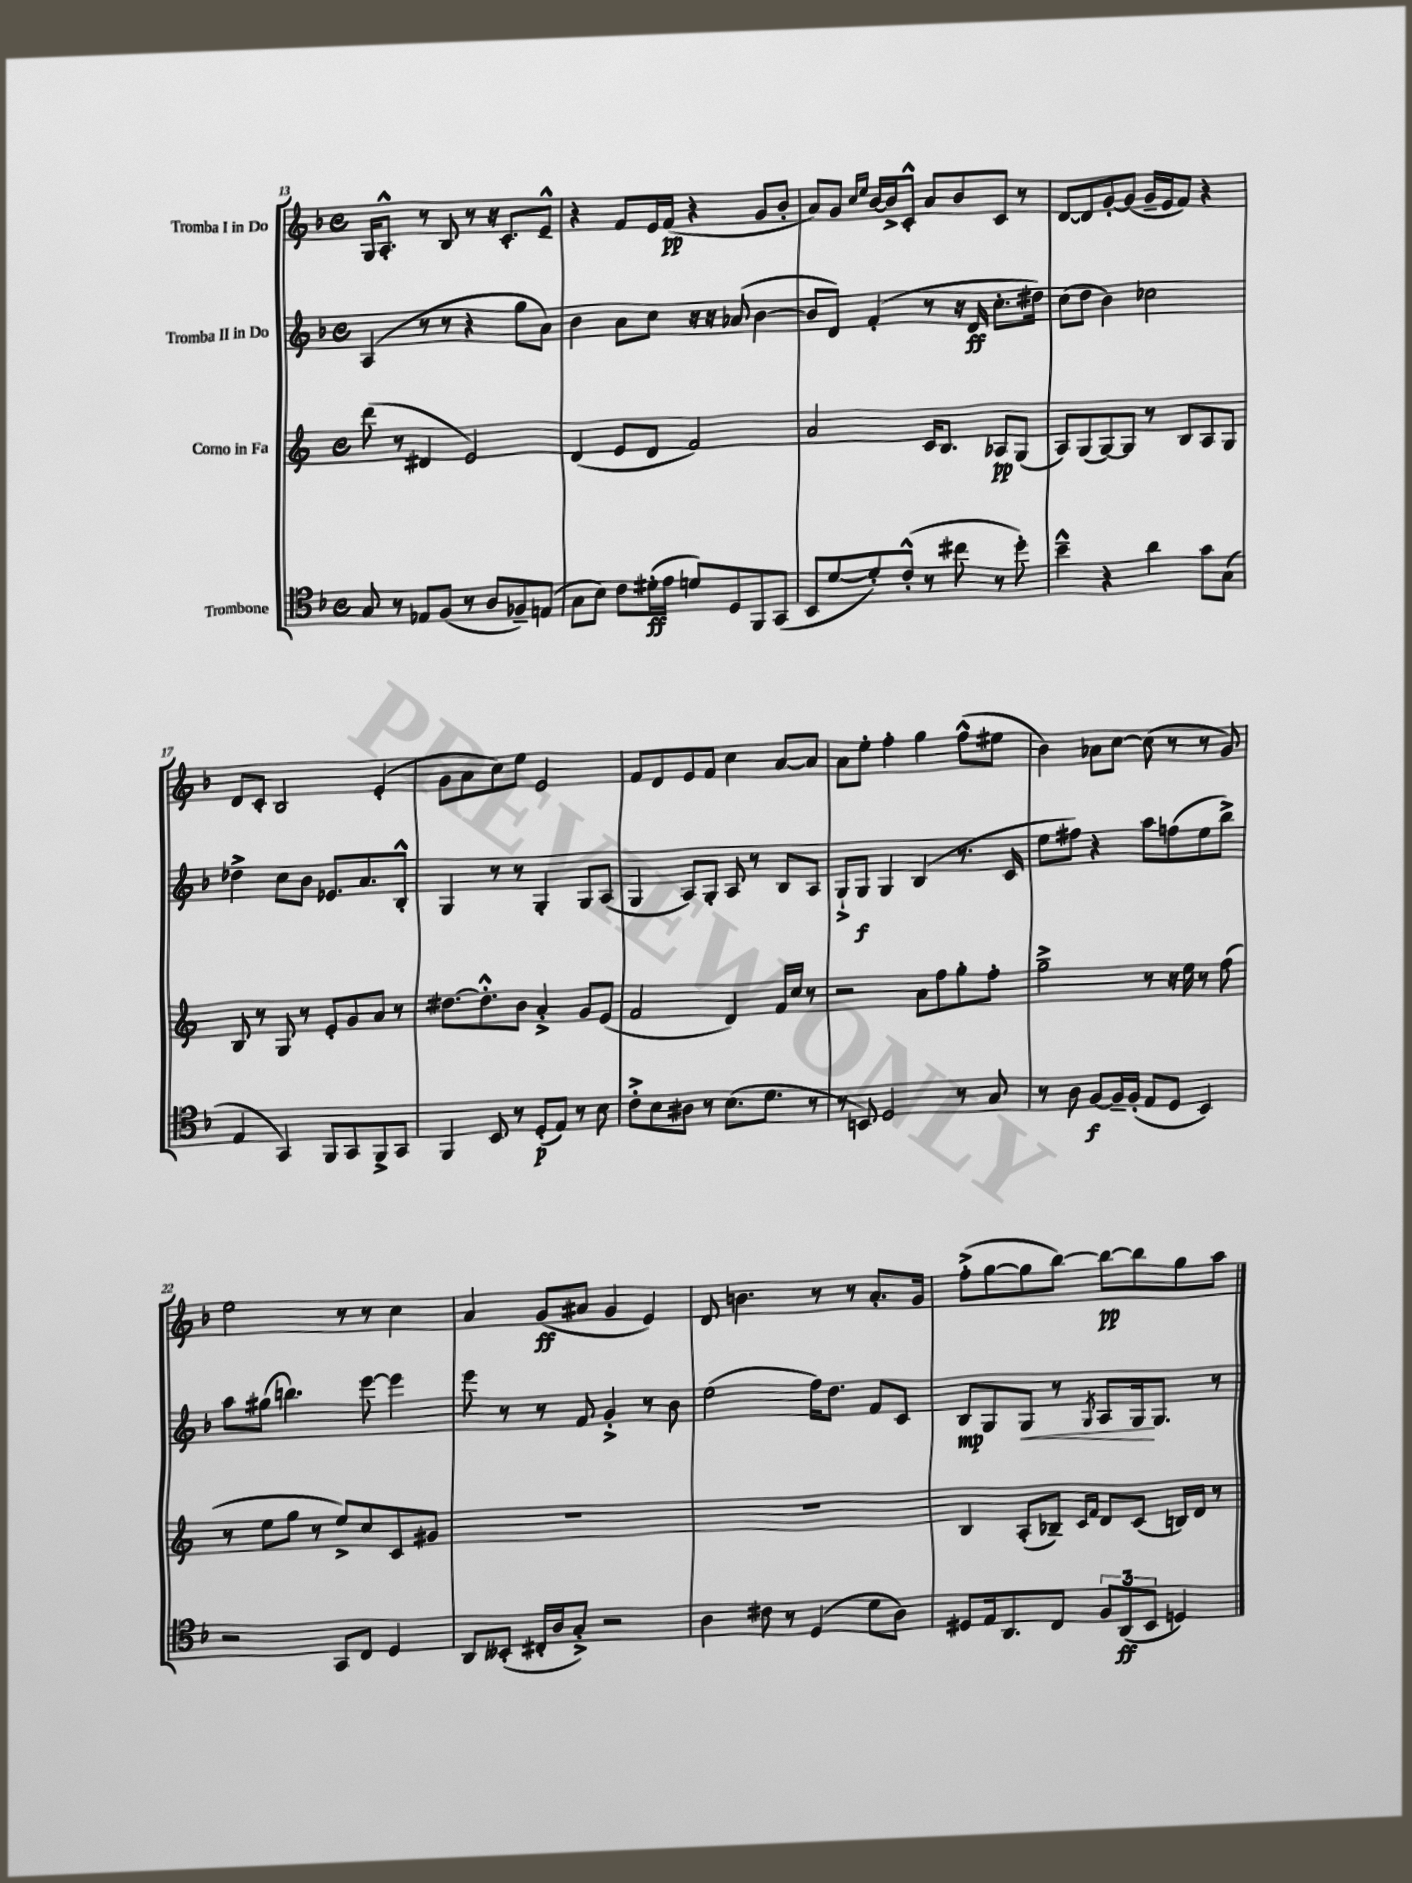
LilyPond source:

<<
\new StaffGroup <<
\new Staff = "s0" \with { instrumentName = "Tromba I in Do" } {
    \clef treble \key f \major \defaultTimeSignature \time 4/4
    g16 a8.-.-^ r8 bes8 r8 r16 c'8.-. e'8---^ |
    r4 f'8 e'16 f'16\pp( r4 g'8 bes'8-. |
    a'8) g'8 \grace { c''16 e''16 } bes'16~ bes'16-> c'8-.-^ a'8 bes'8 c'8 r8 |
    d'8~ d'8 g'8~-. g'8( g'16-- e'16 f'8) r4 |
    d'8 c'8-. bes2 e'4-.( |
    g'8 a'8 c''8) e''8 e'2 |
    f'8 d'8 e'8 f'8 c''4 a'8~ a'8 |
    a'8 e''8-. f''4-. g''4 f''8-^( eis''8 |
    bes'4) aes'8 c''8~ c''8( r8 r8 g'8) |
    e''2 r8 r8 c''4 |
    a'4 g'8\ff( ais'8 g'4 e'4) |
    d'8 b'4. r8 r8 a'8.-. g'16 |
    f''8-.->( g''8~ g''8 bes''8~) bes''8~\pp bes''8 g''8 a''8 \bar "|." |
}
\new Staff = "s1" \with { instrumentName = "Tromba II in Do" } {
    \clef treble \key f \major \defaultTimeSignature \time 4/4
    a4( r8 r8 r4 g''8 a'8) |
    bes'4 a'8 c''8 r16 r16 aes'8( bes'4~ |
    bes'8 d'8) f'4-.( r8 r16 d'16\ff c''8.-. dis''16) |
    c''8( d''8 bes'4) ces''2 |
    des''4-> c''8 bes'8 ees'8. a'8. bes8-.-^ |
    g4 r8 r8 g4-. g8 a8( |
    g4 a8) g8-. a8 r8 bes8 a8 |
    g8-!-> g8\f g4 bes4( r8. c'16 |
    e''8 fis''8) r4 a''8 f''8( e''8 bes''8->) |
    a''8 gis''8( b''4.) e'''8~ e'''4 |
    e'''8 r8 r8 f'8 g'4-.-> r8 bes'8 |
    e''2( f''16) d''8. f'8 c'8 |
    bes8\mp g8 g8\< r8 \acciaccatura { g8 } a8 g16\! g8. r8 \bar "|." |
}
\new Staff = "s2" \with { instrumentName = "Corno in Fa" } {
    \clef treble \key c \major \defaultTimeSignature \time 4/4
    d'''8( r8 dis'4 e'2) |
    d'4( e'8 d'8 f'2) |
    a'2 c'16 b8. aes8\pp g8( |
    a8) g8( g8~) g8 r8 b8 a8 g8 |
    b8 r8 g8 r8 e'8-. g'8 a'8 r8 |
    dis''8.~ dis''8.-.-^ b'8 a'4-.-> g'8 e'8( |
    f'2 d'4) f'16 c''16 r8 |
    r2 a'8 f''8 g''8-. f''8-. |
    g''2---> r8 r16 e''16 r8 f''8( |
    r8 e''8 g''8 r8 e''8->) c''8 c'8 gis'8 |
    R1 |
    R1 |
    b4 a8-.( bes8--) \grace { c'16 f'16 } d'8 c'8( b16) d'16 r8 \bar "|." |
}
\new Staff = "s3" \with { instrumentName = "Trombone" } {
    \clef tenor \key f \major \defaultTimeSignature \time 4/4
    g8 r8 ees8 f8( r8 a8 fes8--) e8( |
    g8 bes8) c'8 dis'16-.\ff( e'16 d'8) d8 f,8 g,8( |
    bes,8 d'8~ d'8-.) c'8-.-^( r8 cis''8 r8 d''8-.) |
    bes'4---^ r4 a'4 g'8 g8( |
    e4 g,4) f,8 g,8 f,8-> g,8 |
    f,4 bes,8 r8 d8-.\p( e8) r8 bes8 |
    c'8-.-> bes8 ais8 r8 bes8.( d'8. r8 |
    r8 b,8) d2 r8 g8 |
    r8 a8 f8~\f f16-- f16-.( e8 d8 bes,4) |
    r2 g,8 c8 d4 |
    a,8 beses,8-.( cis16-. a16 g8-.->) r2 |
    a4 cis'8 r8 d4( d'8 a8) |
    dis8 e16 a,8. c8 \tuplet 3/2 { f8 a,8\ff( bes,8 } d4) \bar "|." |
}
>>
>>
\layout { \context { \Score currentBarNumber = #13 } }
